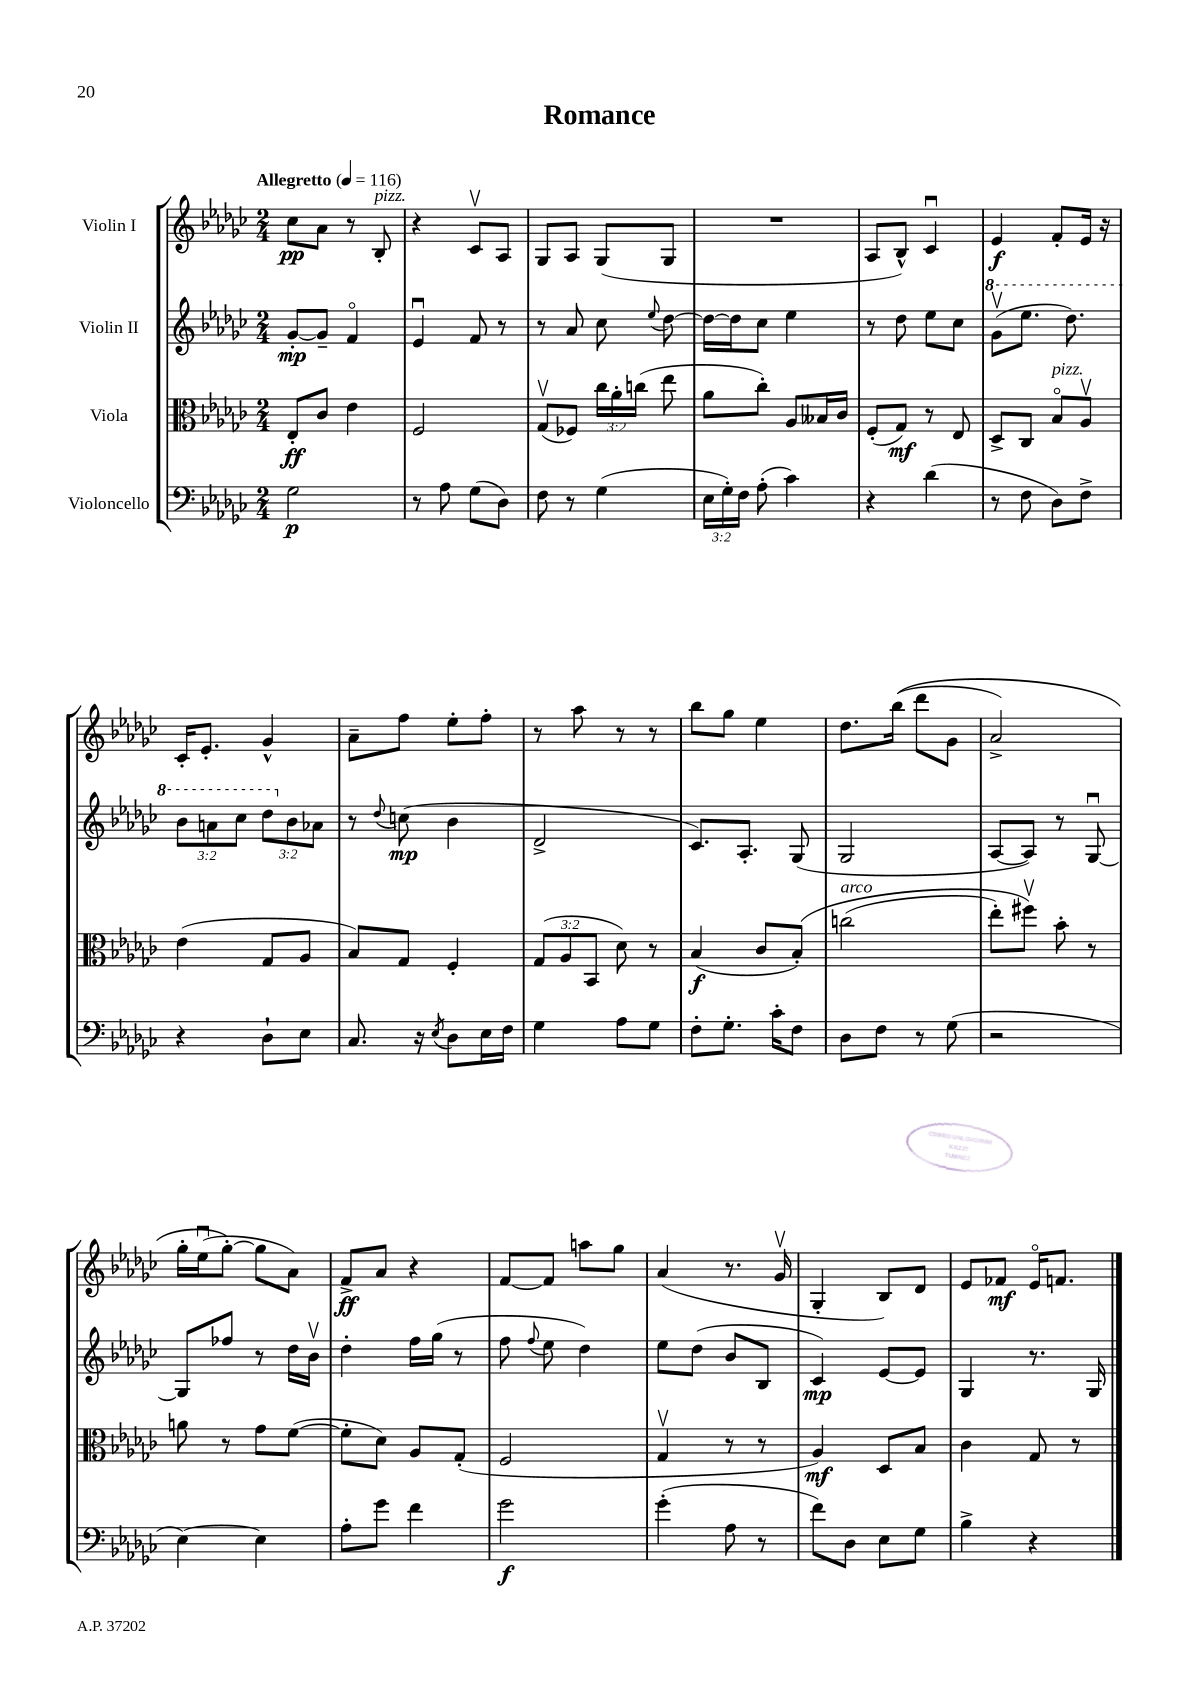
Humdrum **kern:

**kern	**dynam	**kern	**dynam	**kern	**dynam	**kern	**dynam
*part4	*part4	*part3	*part3	*part2	*part2	*part1	*part1
*staff4	*staff4	*staff3	*staff3	*staff2	*staff2	*staff1	*staff1
*I"Violoncello	*	*I"Viola	*	*I"Violin II	*	*I"Violin I	*
*clefF4	*	*clefC3	*	*clefG2	*	*clefG2	*
*k[b-e-a-d-g-c-]	*	*k[b-e-a-d-g-c-]	*	*k[b-e-a-d-g-c-]	*	*k[b-e-a-d-g-c-]	*
*M2/4	*	*M2/4	*	*M2/4	*	*M2/4	*
*MM116	*	*MM116	*	*MM116	*	*MM116	*
=1	=1	=1	=1	=1	=1	=1	=1
!	!	!	!	!	!	!LO:TX:a:B:t=Allegretto	!
2G-\	p	8E-'/L	ff	[8g-'/L	mp	8cc-\L	pp
.	.	8c-/J	.	8g-~/J]	.	8a-\J	.
.	.	4e-\	.	4f/	.	8r	.
!	!	!	!	!	!	!LO:TX:a:i:t=pizz.	!
.	.	.	.	.	.	8B-'/	.
=2	=2	=2	=2	=2	=2	=2	=2
8r	.	2F/	.	4e-u/	.	4r	.
8A-\	.	.	.	.	.	.	.
(8G-\L	.	.	.	8f/	.	8c-v/L	.
8D-\J)	.	.	.	8r	.	8A-/J	.
=3	=3	=3	=3	=3	=3	=3	=3
8F\	.	(8G-v/L	.	8r	.	8G-/L	.
8r	.	8F-X/J)	.	8a-/	.	8A-/J	.
(4G-\	.	24cc-\LL	.	8cc-\	.	(8G-/L	.
.	.	24a-'\	.	.	.	.	.
.	.	(24ccn\JJ	.	.	.	.	.
.	.	.	.	8qqee-/	.	.	.
.	.	8ee-\	.	[8dd-\	.	8G-/J	.
=4	=4	=4	=4	=4	=4	=4	=4
24E-\LL	.	8a-\L	.	16dd-\LL_	.	2r	.
24G-'\)	.	.	.	.	.	.	.
.	.	.	.	16dd-\J]	.	.	.
24F\JJ	.	.	.	.	.	.	.
(8A-'\	.	8cc-'\J)	.	8cc-\J	.	.	.
4c-\)	.	8A-/L	.	4ee-\	.	.	.
.	.	16B--X/L	.	.	.	.	.
.	.	16c-/JJ	.	.	.	.	.
=5	=5	=5	=5	=5	=5	=5	=5
4r	.	(8F'/L	.	8r	.	8A-/L	.
.	.	8G-/J)	mf	8dd-\	.	8B-^^/J)	.
(4d-\	.	8r	.	8ee-\L	.	4c-u/	.
.	.	8E-/	.	8cc-\J	.	.	.
=6	=6	=6	=6	=6	=6	=6	=6
*	*	*	*	*8va	*	*	*
8r	.	8D-^/L	.	(8gg-v\L	.	4e-/	f
8F\	.	8C-/J	.	8.eee-\J	.	.	.
!	!	!LO:TX:a:i:t=pizz.	!	!	!	!	!
8D-\L)	.	8B-/L	.	.	.	8f'/L	.
.	.	.	.	8.ddd-\)	.	.	.
8F^\J	.	8A-v/J	.	.	.	16e-/Jk	.
.	.	.	.	.	.	16r	.
!!LO:LB:g=z
=7	=7	=7	=7	=7	=7	=7	=7
4r	.	(4e-\	.	12bb-\L	.	16c-'/KL	.
.	.	.	.	.	.	8.e-'/J	.
.	.	.	.	12aan\	.	.	.
.	.	.	.	12ccc-\J	.	.	.
8D-`\L	.	8G-/L	.	12ddd-\L	.	4g-^^/	.
*	*	*	*	*X8va	*	*	*
.	.	.	.	12b-\	.	.	.
8E-\J	.	8A-/J	.	.	.	.	.
.	.	.	.	12a-X\J	.	.	.
=8	=8	=8	=8	=8	=8	=8	=8
8.C-/	.	8B-/L)	.	8r	.	8a-~\L	.
.	.	.	.	8qqdd-/	.	.	.
.	.	8G-/J	.	(8ccn\	mp	8ff\J	.
16r	.	.	.	.	.	.	.
8qE-/	.	.	.	.	.	.	.
8D-\L	.	4F'/	.	4b-\	.	8ee-'\L	.
16E-\L	.	.	.	.	.	8ff'\J	.
16F\JJ	.	.	.	.	.	.	.
=9	=9	=9	=9	=9	=9	=9	=9
4G-\	.	(12G-/L	.	2d-^/	.	8r	.
.	.	12A-/	.	.	.	.	.
.	.	.	.	.	.	8aa-\	.
.	.	12BB-/J	.	.	.	.	.
8A-\L	.	8d-\)	.	.	.	8r	.
8G-\J	.	8r	.	.	.	8r	.
=10	=10	=10	=10	=10	=10	=10	=10
8F'\L	.	(4B-/	f	8.c-/L)	.	8bb-\L	.
8.G-'\J	.	.	.	.	.	8gg-\J	.
.	.	.	.	8.A-'/J	.	.	.
.	.	8c-/L	.	.	.	4ee-\	.
16c-'\KL	.	.	.	.	.	.	.
8F\J	.	(8B-'/J)	.	(8G-/	.	.	.
=11	=11	=11	=11	=11	=11	=11	=11
!	!	!LO:TX:a:i:t=arco	!	!	!	!	!
8D-\L	.	(2ccn\	.	2G-/	.	8.dd-\L	.
8F\J	.	.	.	.	.	.	.
.	.	.	.	.	.	((16bb-\Jk	.
8r	.	.	.	.	.	8ddd-\L	.
(8G-\	.	.	.	.	.	8g-\J	.
=12	=12	=12	=12	=12	=12	=12	=12
2r	.	8ee-'\L)	.	[8A-/L	.	2a-^/)	.
.	.	8ff#Xv\J)	.	8A-/J])	.	.	.
.	.	8b-'\	.	8r	.	.	.
.	.	8r	.	[8G-u/	.	.	.
!!LO:LB:g=z
=13	=13	=13	=13	=13	=13	=13	=13
[4E-\)	.	8an\	.	8G-/L]	.	16gg-'\LL	.
.	.	.	.	.	.	(16ee-u\J	.
.	.	8r	.	8ff-X/J	.	[8gg-'\J)	.
4E-\]	.	8g-\L	.	8r	.	8gg-\L]	.
.	.	([8f\J	.	16dd-\LL	.	8a-\J)	.
.	.	.	.	16b-v\JJ	.	.	.
=14	=14	=14	=14	=14	=14	=14	=14
8A-'\L	.	8f'\L]	.	4dd-'\	.	8f^/L	ff
8g-\J	.	8d-\J)	.	.	.	8a-/J	.
4f\	.	8A-/L	.	16ff\LL	.	4r	.
.	.	.	.	(16gg-\JJ	.	.	.
.	.	(8G-'/J	.	8r	.	.	.
=15	=15	=15	=15	=15	=15	=15	=15
2g-\	f	2F/	.	8ff\	.	[8f/L	.
.	.	.	.	8qqff/	.	.	.
.	.	.	.	8ee-\	.	8f/J]	.
.	.	.	.	4dd-\)	.	8aan\L	.
.	.	.	.	.	.	8gg-\J	.
=16	=16	=16	=16	=16	=16	=16	=16
(4g-'\	.	4G-v/	.	8ee-\L	.	(4a-/	.
.	.	.	.	(8dd-\J	.	.	.
8A-\	.	8r	.	8b-/L	.	8.r	.
8r	.	8r	.	8B-/J	.	.	.
.	.	.	.	.	.	16g-v/	.
=17	=17	=17	=17	=17	=17	=17	=17
8f\L)	.	4A-/)	mf	4c-/)	mp	4G-'/	.
8D-\J	.	.	.	.	.	.	.
8E-\L	.	8D-/L	.	[8e-/L	.	8B-/L)	.
8G-\J	.	8B-/J	.	8e-/J]	.	8d-/J	.
=18	=18	=18	=18	=18	=18	=18	=18
4B-^\	.	4c-\	.	4G-/	.	8e-/L	.
.	.	.	.	.	.	8f-X/J	mf
4r	.	8G-/	.	8.r	.	16e-/KL	.
.	.	.	.	.	.	8.fn/J	.
.	.	8r	.	.	.	.	.
.	.	.	.	16G-/	.	.	.
==	==	==	==	==	==	==	==
*-	*-	*-	*-	*-	*-	*-	*-
